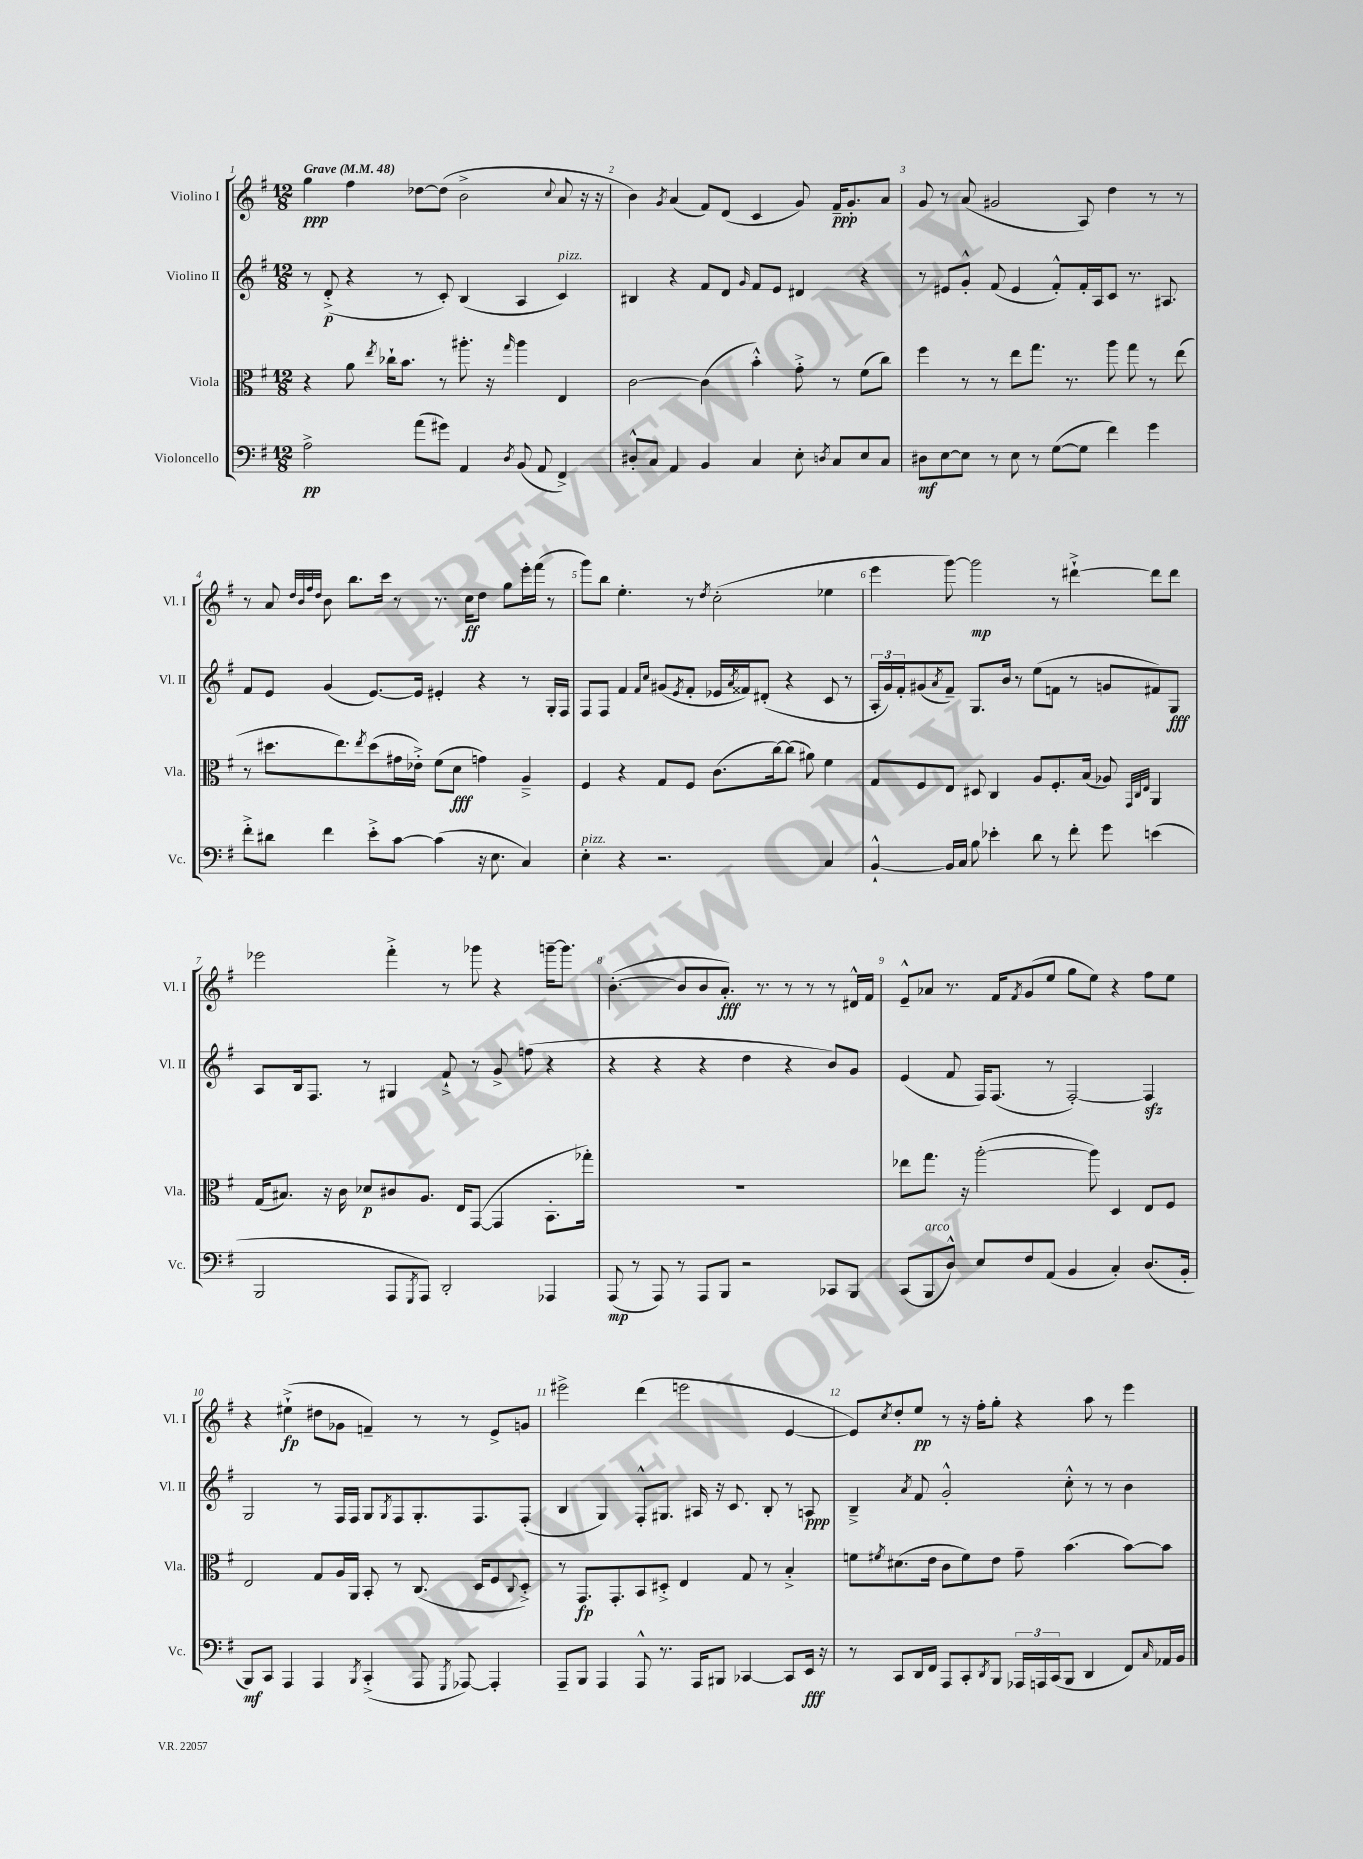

**kern	**dynam	**kern	**dynam	**kern	**dynam	**kern	**dynam
*part4	*part4	*part3	*part3	*part2	*part2	*part1	*part1
*staff4	*staff4	*staff3	*staff3	*staff2	*staff2	*staff1	*staff1
*I"Violoncello	*	*I"Viola	*	*I"Violino II	*	*I"Violino I	*
*I'Vc.	*	*I'Vla.	*	*I'Vl. II	*	*I'Vl. I	*
*clefF4	*	*clefC3	*	*clefG2	*	*clefG2	*
*k[f#]	*	*k[f#]	*	*k[f#]	*	*k[f#]	*
*M12/8	*	*M12/8	*	*M12/8	*	*M12/8	*
*MM48	*	*MM48	*	*MM48	*	*MM48	*
=1	=1	=1	=1	=1	=1	=1	=1
!	!	!	!	!	!	!LO:TX:a:B:t=Grave	!
2A^\	pp	4r	.	8r	.	4gg\	ppp
.	.	.	.	(8d'^/	p	.	.
.	.	8a\	.	4r	.	4ff#\	.
.	.	8qee/	.	.	.	.	.
.	.	16cc-X`\KL	.	.	.	.	.
.	.	8.b\J	.	.	.	.	.
(8a\L	.	.	.	8r	.	[8dd-X\L	.
8g#X\J)	.	8r	.	8c'/)	.	(8dd-\J]	.
4AA/	.	8.aa#X'\	.	(4B/	.	2b^\	.
.	.	16r	.	.	.	.	.
8qD/	.	16qqgg/	.	.	.	.	.
(8BB/	.	4aa#\	.	4A/	.	.	.
8AA/	.	.	.	.	.	.	.
.	.	.	.	.	.	8qqcc/	.
!	!	!	!	!LO:TX:a:i:t=pizz.	!	!	!
4FF#^/)	.	4E/	.	4c/)	.	8a/	.
.	.	.	.	.	.	16r	.
.	.	.	.	.	.	16r	.
=2	=2	=2	=2	=2	=2	=2	=2
8D#X'^^/L	.	[2c\	.	4B#X/	.	4b\)	.
8C/J	.	.	.	.	.	.	.
.	.	.	.	.	.	8qg/	.
4AA/	.	.	.	4r	.	(4a/	.
4BB/	.	(4c\]	.	8f#/L	.	8f#/L)	.
.	.	.	.	8d/J	.	(8d/J	.
.	.	.	.	16qqg/	.	.	.
4C/	.	4b'^^\)	.	8f#/L	.	4c/	.
.	.	.	.	8e/J	.	.	.
8E'\	.	8g'^\	.	4d#X/	.	8g/)	.
8qDn/	.	.	.	.	.	.	.
8C/L	.	8r	.	.	.	16f#~/KL	ppp
.	.	.	.	.	.	8.g'/	.
8E/	.	(8f#\L	.	4r	.	.	.
8C/J	.	8cc\J)	.	.	.	8a/J	.
=3	=3	=3	=3	=3	=3	=3	=3
8D#X\L	mf	4ff#\	.	8r	.	8g/	.
[8E\	.	.	.	8e#X/L	.	8r	.
8E\J]	.	8r	.	8g'^^/J	.	(8a/	.
8r	.	8r	.	(8f#/	.	2g#X/	.
8E\	.	8ee\L	.	4e#/	.	.	.
8r	.	8.gg\J	.	.	.	.	.
([8G\L	.	.	.	8f#'^^/L)	.	.	.
.	.	8.r	.	.	.	.	.
8G\J]	.	.	.	16f#'/L	.	8A/)	.
.	.	.	.	16A/J	.	.	.
4f#\)	.	8aa\	.	8c/J	.	4dd\	.
.	.	8gg\	.	8.r	.	.	.
4g\	.	8r	.	.	.	8r	.
.	.	.	.	8.A#X/	.	.	.
.	.	(8ee\	.	.	.	8r	.
!!LO:LB:g=z
=4	=4	=4	=4	=4	=4	=4	=4
8f#'^\L	.	8r	.	8f#/L	.	8r	.
8d#X\J	.	8.dd#X\L	.	8e/J	.	8a/	.
.	.	.	.	.	.	32qqdd/LLL	.
.	.	.	.	.	.	32qqb/	.
.	.	.	.	.	.	32qqff#/	.
.	.	.	.	.	.	32qqdd/JJJ	.
4f#\	.	.	.	(4g/	.	8b\	.
.	.	8.ee\)	.	.	.	.	.
.	.	.	.	.	.	8.bb\L	.
.	.	8qee/	.	.	.	.	.
8e'^\L	.	(8dd#\	.	[8.e/L)	.	.	.
.	.	.	.	.	.	16ccc\Jk	.
[8c\J	.	16g#X\L	.	.	.	8r	.
.	.	16e-X'^\JJ)	.	16e/Jk]	.	.	.
(4c\]	.	(8f#\L	.	4e#X'/	.	8.r	.
.	.	8d\J	fff	.	.	.	.
.	.	.	.	.	.	16cc\KL	ff
16r	.	4gn\)	.	4r	.	8dd\J	.
8.E\	.	.	.	.	.	.	.
.	.	.	.	.	.	8gg\L	.
4C/)	.	4A~^/	.	8r	.	16eee'\L	.
.	.	.	.	.	.	(16fff#\JJ	.
.	.	.	.	16G'/LL	.	8r	.
.	.	.	.	16F#/JJ	.	.	.
=5	=5	=5	=5	=5	=5	=5	=5
!LO:TX:a:i:t=pizz.	!	!	!	!	!	!	!
4E'\	.	4F#/	.	8F#/L	.	8ggg\L)	.
.	.	.	.	8F#/J	.	8bb\J	.
4r	.	4r	.	4f#/	.	4.ee'\	.
.	.	.	.	16qqf#/LL	.	.	.
.	.	.	.	16qqcc/JJ	.	.	.
2.r	.	8G/L	.	(8g#X/L	.	.	.
.	.	.	.	8qe/	.	.	.
.	.	8F#/J	.	8f#'/J	.	8r	.
.	.	.	.	.	.	8qdd/	.
.	.	(8.c\L	.	16e-X/LL	.	(2cc'\	.
.	.	.	.	8qa/	.	.	.
.	.	.	.	16f##X/J)	.	.	.
.	.	.	.	(8d#X'/J	.	.	.
.	.	[16cc\k)	.	.	.	.	.
.	.	(8cc\J]	.	4r	.	.	.
.	.	8a#X\)	.	.	.	.	.
4C/	.	4f#\	.	8c/	.	4ee-X\	.
.	.	.	.	8r	.	.	.
=6	=6	=6	=6	=6	=6	=6	=6
[4BB`^^/	.	8G/L	.	24A'/LL	.	4eee\	.
.	.	.	.	24g/)	.	.	.
.	.	.	.	24f#'/J	.	.	.
.	.	8F#/	.	(8g#X/	.	.	.
.	.	.	.	8qa/	.	.	.
16BB/LL]	.	8E/J	.	8f#~/J)	.	[8ggg\)	.
16C/JJ	.	.	.	.	.	.	.
8B\	.	8D#X/	.	8.G/L	.	2ggg\]	mp
4e-X'\	.	4C/	.	.	.	.	.
.	.	.	.	16b/Jk	.	.	.
.	.	.	.	8r	.	.	.
8d\	.	8A/L	.	(8ee\L	.	.	.
8r	.	8.F#'/	.	8fn\J	.	8r	.
8f#'\	.	.	.	8r	.	[4ddd#X`^\	.
.	.	(16B/Jk	.	.	.	.	.
8g\	.	8A-X/)	.	8gn/L	.	.	.
.	.	32qqGG/LLL	.	.	.	.	.
.	.	32qqC/	.	.	.	.	.
.	.	32qqE/JJJ	.	.	.	.	.
(4en\	.	4AA/	.	8f#X/)	.	8ddd#\L]	.
.	.	.	.	8G/J	fff	8ddd#\J	.
!!LO:LB:g=z
=7	=7	=7	=7	=7	=7	=7	=7
2BBB/	.	(16G/KL	.	8A/L	.	2eee-X\	.
.	.	8.B#X/J)	.	.	.	.	.
.	.	.	.	16B/k	.	.	.
.	.	.	.	8.F#/J	.	.	.
.	.	16r	.	.	.	.	.
.	.	16c\	.	.	.	.	.
.	.	8d-X/L	p	8r	.	.	.
8AAA/L	.	8c#X/	.	4G#X/	.	4fff#'^\	.
8qGGG/	.	.	.	.	.	.	.
8AAA/J)	.	8.A/J	.	.	.	.	.
2DD'/	.	.	.	8f#`^/	.	8r	.
.	.	16E/KL	.	.	.	.	.
.	.	([8GG/J	.	8r	.	8ggg-X\	.
.	.	4GG/]	.	8g^/	.	4r	.
.	.	.	.	(8ffn\	.	.	.
4AAA-X/	.	8.BB'\L	.	4r	.	[16gggn~\KL	.
.	.	.	.	.	.	8.ggg\J]	.
.	.	16gg-X'\Jk)	.	.	.	.	.
=8	=8	=8	=8	=8	=8	=8	=8
(8AAA/	mp	1.r	.	4r	.	([4.b'\	.
8r	.	.	.	.	.	.	.
8AAA/)	.	.	.	4r	.	.	.
8r	.	.	.	.	.	8b/L]	.
8AAA/L	.	.	.	4r	.	8b/	.
8BBB/J	.	.	.	.	.	8.a'/J)	fff
2r	.	.	.	4dd\	.	.	.
.	.	.	.	.	.	8.r	.
.	.	.	.	4r	.	8r	.
.	.	.	.	.	.	8r	.
8CC-X/L	.	.	.	8b/L)	.	8r	.
8BBB/J	.	.	.	8g/J	.	16d#X^^/LL	.
.	.	.	.	.	.	16f#/JJ	.
=9	=9	=9	=9	=9	=9	=9	=9
(8CC/L	.	8ee-X\L	.	(4e/	.	8e~^^/L	.
!LO:TX:a:i:t=arco	!	!	!	!	!	!	!
8BBB/	.	8.gg\J	.	.	.	8a-X/J	.
8D^^/J)	.	.	.	8f#/	.	8.r	.
.	.	16r	.	.	.	.	.
8E/L	.	([2aa'\	.	16F#/KL)	.	.	.
.	.	.	.	(8.F#/J	.	16f#/KL	.
.	.	.	.	.	.	8qf#/	.
8F#/	.	.	.	.	.	(8g/	.
(8AA/J	.	.	.	8r	.	8ee/J	.
4BB/	.	.	.	[2F#'/)	.	8gg\L	.
.	.	8aa\])	.	.	.	8ee\J)	.
4C'/)	.	4D/	.	.	.	4r	.
(8.D/L	.	8E/L	.	4F#zz/]	.	8ff#\L	.
.	.	8F#/J	.	.	.	8ee\J	.
16BB'/Jk	.	.	.	.	.	.	.
!!LO:LB:g=z
=10	=10	=10	=10	=10	=10	=10	=10
8BBB/L)	mf	2E/	.	2G/	.	4r	.
8CC/J	.	.	.	.	.	.	.
4AAA/	.	.	.	.	.	(4ee#X`^\	fp
4AAA/	.	8G/L	.	8r	.	8dd#X\L	.
.	.	16A/L	.	16F#/LL	.	8g-X\J	.
.	.	16AA/JJ	.	16F#/JJ	.	.	.
8qBBB/	.	.	.	.	.	.	.
(4CC'^/	.	8BB'/	.	8G/L	.	4fn~/)	.
.	.	.	.	8qG/	.	.	.
.	.	8r	.	8F#/	.	.	.
8AAA/	.	(8.C/	.	8.G'/	.	8r	.
8qGGG/	.	.	.	.	.	.	.
[8AAA-X/)	.	.	.	.	.	8r	.
.	.	16D/KL	.	8.F#/	.	.	.
4AAA-'/]	.	8F#/	.	.	.	8e^/L	.
.	.	8qqC/	.	.	.	.	.
.	.	8D'^/J)	.	(8F#'/J	.	8gn/J	.
=11	=11	=11	=11	=11	=11	=11	=11
8AAA~/L	.	8r	.	4B/	.	2eee#X^\	.
8BBB/J	.	8.GG/L	fp	.	.	.	.
4AAA/	.	.	.	4G/)	.	.	.
.	.	8.GG'/	.	.	.	.	.
8AAA^^/	.	8BB/	.	8F#'^^/L	.	(4ddd\	.
8.r	.	8D#X'^/J	.	8.G#X/J	.	.	.
.	.	4E/	.	.	.	2eeen\	.
16AAA/KL	.	.	.	16A#X/	.	.	.
8BBB#X/J	.	.	.	16r	.	.	.
.	.	.	.	8.c/	.	.	.
[4CC-X/	.	8G/	.	.	.	.	.
.	.	8r	.	8B'/	.	.	.
8CC-/L]	.	4B'^/	.	8r	.	[4e/	.
16EE/Jk	fff	.	.	8An/	ppp	.	.
16r	.	.	.	.	.	.	.
=12	=12	=12	=12	=12	=12	=12	=12
8r	.	8fn\L	.	4B~^/	.	8e/L])	.
.	.	8qf#X/	.	.	.	8qcc/	.
8CC/L	.	(8.d#X\	.	.	.	8dd'/	.
.	.	.	.	8qa/	.	.	.
16DD/L	.	.	.	8f#/	.	8ee/J	pp
16FF#/JJ	.	16e\Jk	.	.	.	.	.
8AAA/L	.	8c\L	.	2g'^^/	.	8r	.
8CC'/	.	8f#\)	.	.	.	16r	.
.	.	.	.	.	.	16ff#'\KL	.
8qDD/	.	.	.	.	.	.	.
8BBB/J	.	8e\J	.	.	.	8gg'\J	.
24AAA-X/LL	.	8g~\	.	.	.	4r	.
24AAAn/	.	.	.	.	.	.	.
(24CC/J	.	.	.	.	.	.	.
8BBB/J	.	(4.b\	.	8cc'^^\	.	.	.
4DD/	.	.	.	8r	.	8aa\	.
.	.	.	.	8r	.	8r	.
8FF#/L)	.	[8b\L)	.	4b\	.	4eee\	.
16qqC/	.	.	.	.	.	.	.
16AA-X/L	.	8b\J]	.	.	.	.	.
16BB/JJ	.	.	.	.	.	.	.
==	==	==	==	==	==	==	==
*-	*-	*-	*-	*-	*-	*-	*-
